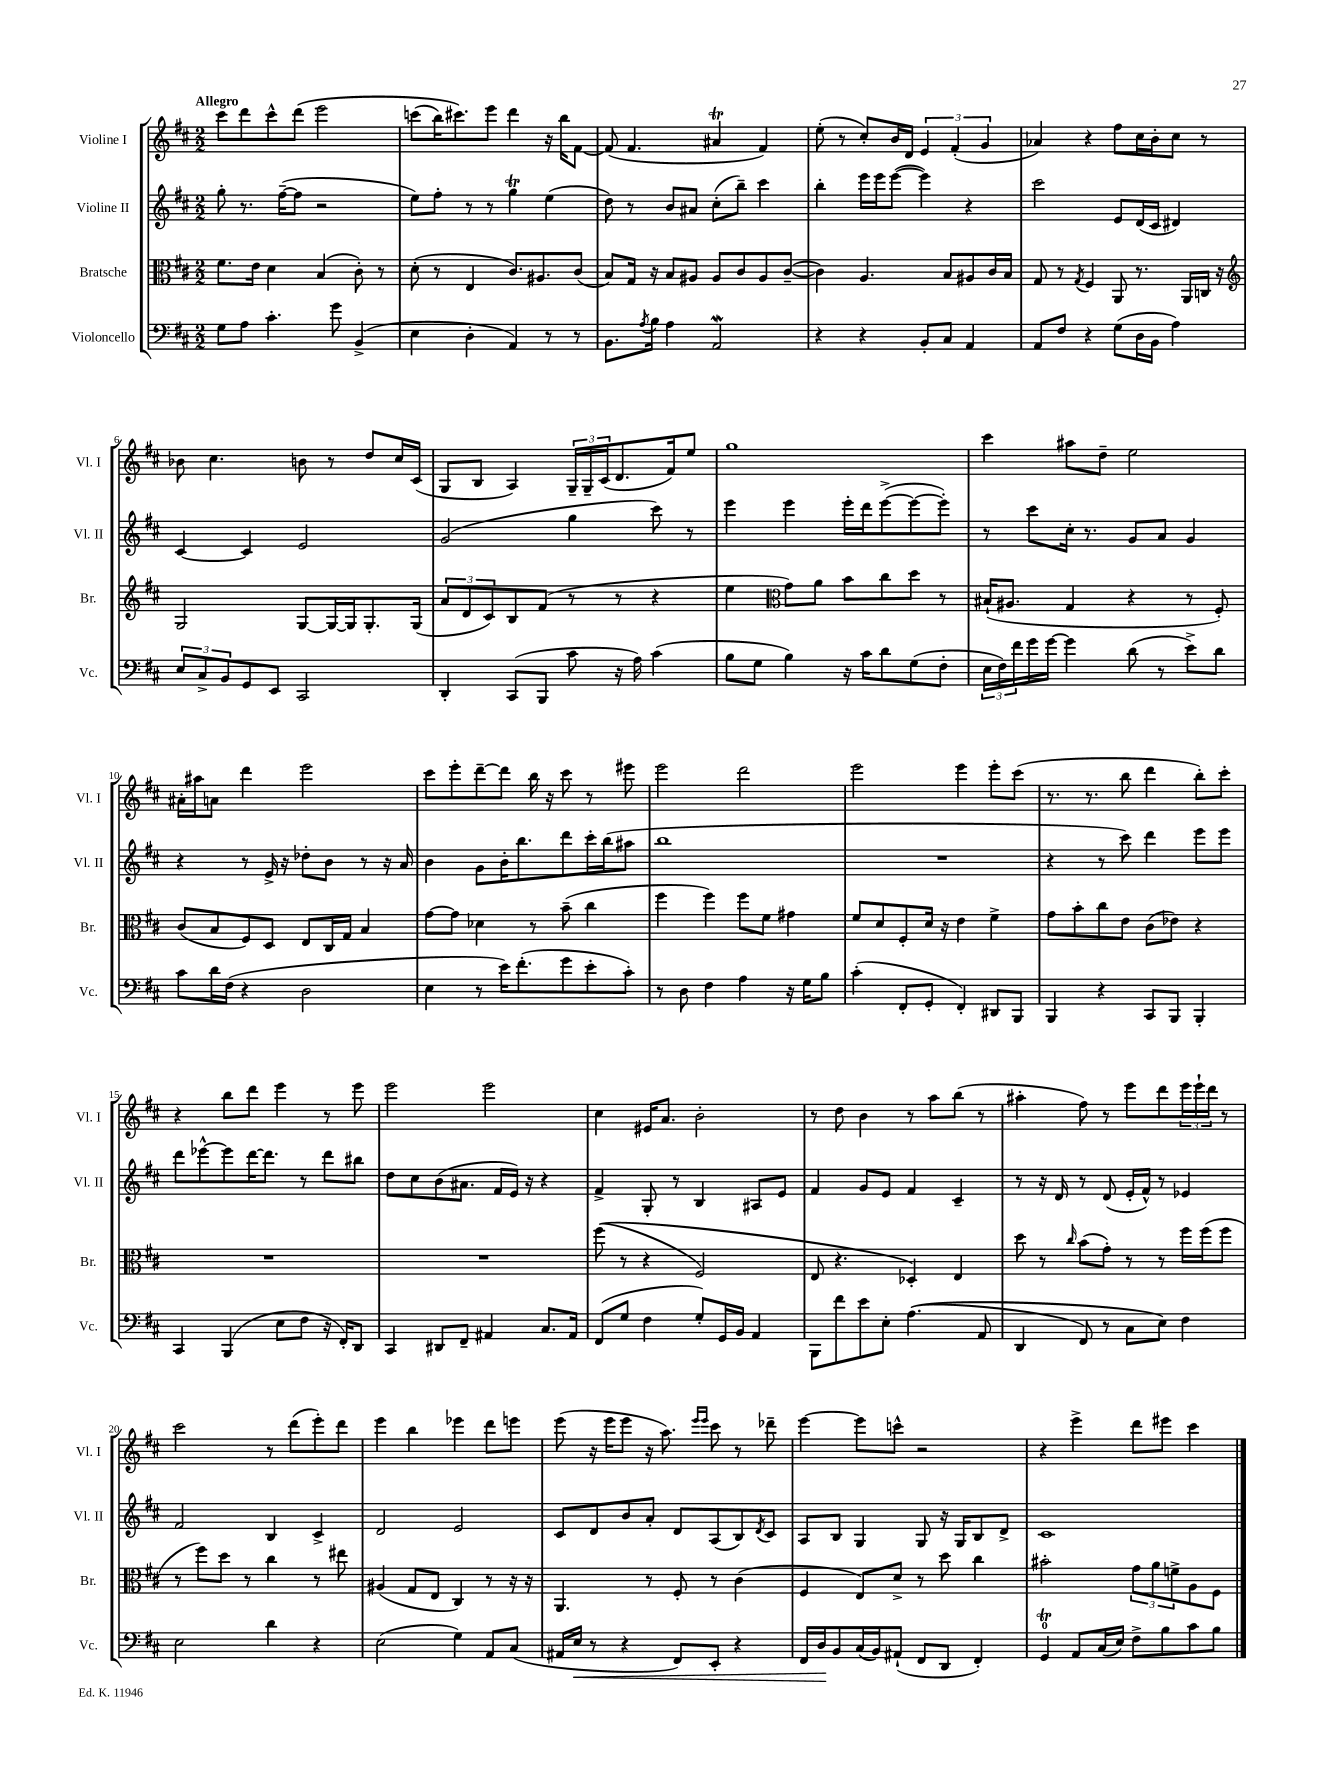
<<
\new StaffGroup <<
\new Staff = "s0" \with { instrumentName = "Violine I" shortInstrumentName = "Vl. I" } {
    \clef treble \key d \major \numericTimeSignature \time 2/2 \tempo "Allegro"
    cis'''8 d'''8 cis'''8-^ d'''8\( e'''2 |
    c'''8( b''16) cis'''8.\) e'''8 d'''4 r16 b''16 fis'8~ |
    fis'8( fis'4. ais'4\trill fis'4) |
    e''8-.( r8 cis''8-.) b'16 d'16 \tuplet 3/2 { e'4 fis'4-.( g'4 } |
    aes'4) r4 fis''8 cis''16 b'16-. cis''8 r8 |
    bes'8 cis''4. b'8 r8 d''8 cis''16 cis'16( |
    g8 b8 a4) \tuplet 3/2 { g16-- g16-- cis'16( } d'8. fis'16) e''8 |
    g''1 |
    cis'''4 ais''8 d''8-- e''2 |
    ais'16-. ais''16 a'8 d'''4 e'''2 |
    cis'''8 e'''8-. d'''8~-- d'''8 b''16 r16 cis'''8 r8 eis'''8 |
    e'''2 d'''2 |
    e'''2 e'''4 e'''8-. cis'''8( |
    r8. r8. b''8 d'''4 b''8-.) cis'''8-. |
    r4 b''8 d'''8 e'''4 r8 e'''8 |
    e'''2 e'''2 |
    cis''4 eis'16 a'8. b'2-. |
    r8 d''8 b'4 r8 a''8 b''8( r8 |
    ais''4-. fis''8) r8 e'''8 d'''8 \tuplet 3/2 { e'''16 e'''16-! d'''16 } r8 |
    cis'''2 r8 d'''8( e'''8-.) d'''8 |
    e'''4 b''4 ees'''4 d'''8 e'''8 |
    e'''8( r16 e'''16 e'''8 r16 a''8.) \grace { e'''16 e'''16 } cis'''8 r8 des'''8-- |
    e'''4~ e'''8 c'''8-^ r2 |
    r4 e'''4-> d'''8 eis'''8 cis'''4 \bar "|." |
}
\new Staff = "s1" \with { instrumentName = "Violine II" shortInstrumentName = "Vl. II" } {
    \clef treble \key d \major \numericTimeSignature \time 2/2
    g''8-. r8. fis''16~--( fis''8 r2 |
    e''8) fis''8-. r8 r8 g''4\trill e''4( |
    d''8) r8 b'8 ais'8 cis''8-.( b''8--) cis'''4 |
    b''4-. e'''16 e'''16 e'''8~( e'''4) r4 |
    cis'''2 e'8 d'16( cis'16 dis'4) |
    cis'4~ cis'4 e'2 |
    g'2( g''4 cis'''8) r8 |
    e'''4 e'''4 e'''16-. d'''16 e'''8~->( e'''8~ e'''8-.) |
    r8 cis'''8 cis''16-. r8. g'8 a'8 g'4 |
    r4 r8 e'16-> r16 des''8-. b'8 r8 r16 a'16 |
    b'4 g'8 b'16-. b''8. d'''8 cis'''16-. b''16( ais''8 |
    b''1 |
    R1 |
    r4 r8 cis'''8) d'''4 e'''8 e'''8 |
    d'''8 ees'''8~-^ ees'''8 d'''16~ d'''8. r8 d'''8 bis''8 |
    d''8 cis''8 b'8( ais'8. fis'16 e'16) r16 r4 |
    fis'4-> g8-. r8 b4 ais8 e'8 |
    fis'4 g'8 e'8 fis'4 cis'4-- |
    r8 r16 d'16 r8 d'8( e'16-. fis'16-^) r8 ees'4 |
    fis'2 b4 cis'4-> |
    d'2 e'2 |
    cis'8 d'8 b'8 a'8-. d'8 a8( b8) \acciaccatura { d'8 } cis'8 |
    a8 b8 g4 g8 r16 g16 b8 d'8-> |
    cis'1 \bar "|." |
}
\new Staff = "s2" \with { instrumentName = "Bratsche" shortInstrumentName = "Br." } {
    \clef alto \key d \major \numericTimeSignature \time 2/2
    fis'8. e'16 d'4 b4( cis'8-.) r8 |
    d'8-.( r8 e4 cis'8.) ais8. cis'8( |
    b8) g16 r16 b8 ais8 ais8 cis'8 ais8 cis'8~--( |
    cis'4) a4. b8 ais8 cis'16 b16 |
    g8 r8 \acciaccatura { g8 } fis4 a,8 r8. a,16 c16 r16 |
    \clef treble g2 g8~ g16~ g16 g8.-. g16( |
    \tuplet 3/2 { a'8 d'8 cis'8) } b8 fis'8( r8 r8 r4 |
    e''4 \clef alto g'8) a'8 b'8 cis''8 d''8 r8 |
    bis16-!( ais8. g4 r4 r8 fis8-.) |
    cis'8( b8 fis8) d8 e8 cis16 g16 b4 |
    g'8~ g'8 des'4 r8 b'8--( cis''4 |
    fis''4 fis''4) fis''8 fis'8 gis'4 |
    fis'8 d'8 fis8-. d'16 r16 e'4 fis'4-> |
    g'8 b'8-. cis''8 e'8 cis'8( ees'8) r4 |
    R1 |
    R1 |
    fis''8(\( r8 r4 fis2) |
    e8 r4. des4-.\) e4 |
    d''8 r8 \grace { cis''16 } b'8( g'8-.) r8 r8 fis''16 fis''16( fis''8 |
    r8 fis''8) d''8 r8 cis''4 r8 eis''8 |
    ais4( g8 e8 cis4) r8 r16 r16 |
    a,4. r8 fis8-. r8 cis'4( |
    fis4 e8) d'8-> r8 d''8 cis''4 |
    bis'2-. \tuplet 3/2 { g'8 a'8 f'8-> } a8 fis8 \bar "|." |
}
\new Staff = "s3" \with { instrumentName = "Violoncello" shortInstrumentName = "Vc." } {
    \clef bass \key d \major \numericTimeSignature \time 2/2
    g8 a8 cis'4.-. g'8 b,4->( |
    e4 d4-. a,4) r8 r8 |
    b,8. \acciaccatura { a8 } b16 a4 a,2\mordent |
    r4 r4 b,8-. cis8 a,4 |
    a,8 fis8 r4 g8( d16 b,16 a4) |
    \tuplet 3/2 { e8 cis8-> b,8 } g,8 e,8 cis,2 |
    d,4-. cis,8( b,,8 cis'8 r16 a16) cis'4( |
    b8 g8 b4) r16 cis'16 d'8 g8( fis8-. |
    \tuplet 3/2 { e16 fis16) fis'16 } g'16 g'16~ g'4 d'8( r8 e'8->) d'8 |
    cis'8 d'16 fis16( r4 d2 |
    e4 r8 e'16) fis'8.-.( g'8 e'8-. cis'8-.) |
    r8 d8 fis4 a4 r16 g16 b8 |
    cis'4-.( fis,8-. g,8-. fis,4-.) dis,8 b,,8 |
    b,,4 r4 cis,8 b,,8 b,,4-. |
    cis,4 b,,4( e8 fis8 r16 fis,16-.) d,8 |
    cis,4 dis,8 fis,8-- ais,4 cis8. ais,16 |
    fis,8( g8 fis4 g8-.) g,16 b,16 a,4 |
    b,,8 fis'8 e'8 e8-. a4.(\( a,8 |
    d,4 fis,8) r8 cis8 e8\) fis4 |
    e2 d'4 r4 |
    e2( g4) a,8 cis8( |
    ais,16 e16\< r8 r4 fis,8) e,8-. r4 |
    fis,16 d16\! b,8 cis16( b,16) ais,8-!( fis,8 d,8 fis,4-.) |
    g,4-0\trill a,8 cis16( e16) fis8-> b8 cis'8 b8 \bar "|." |
}
>>
>>
